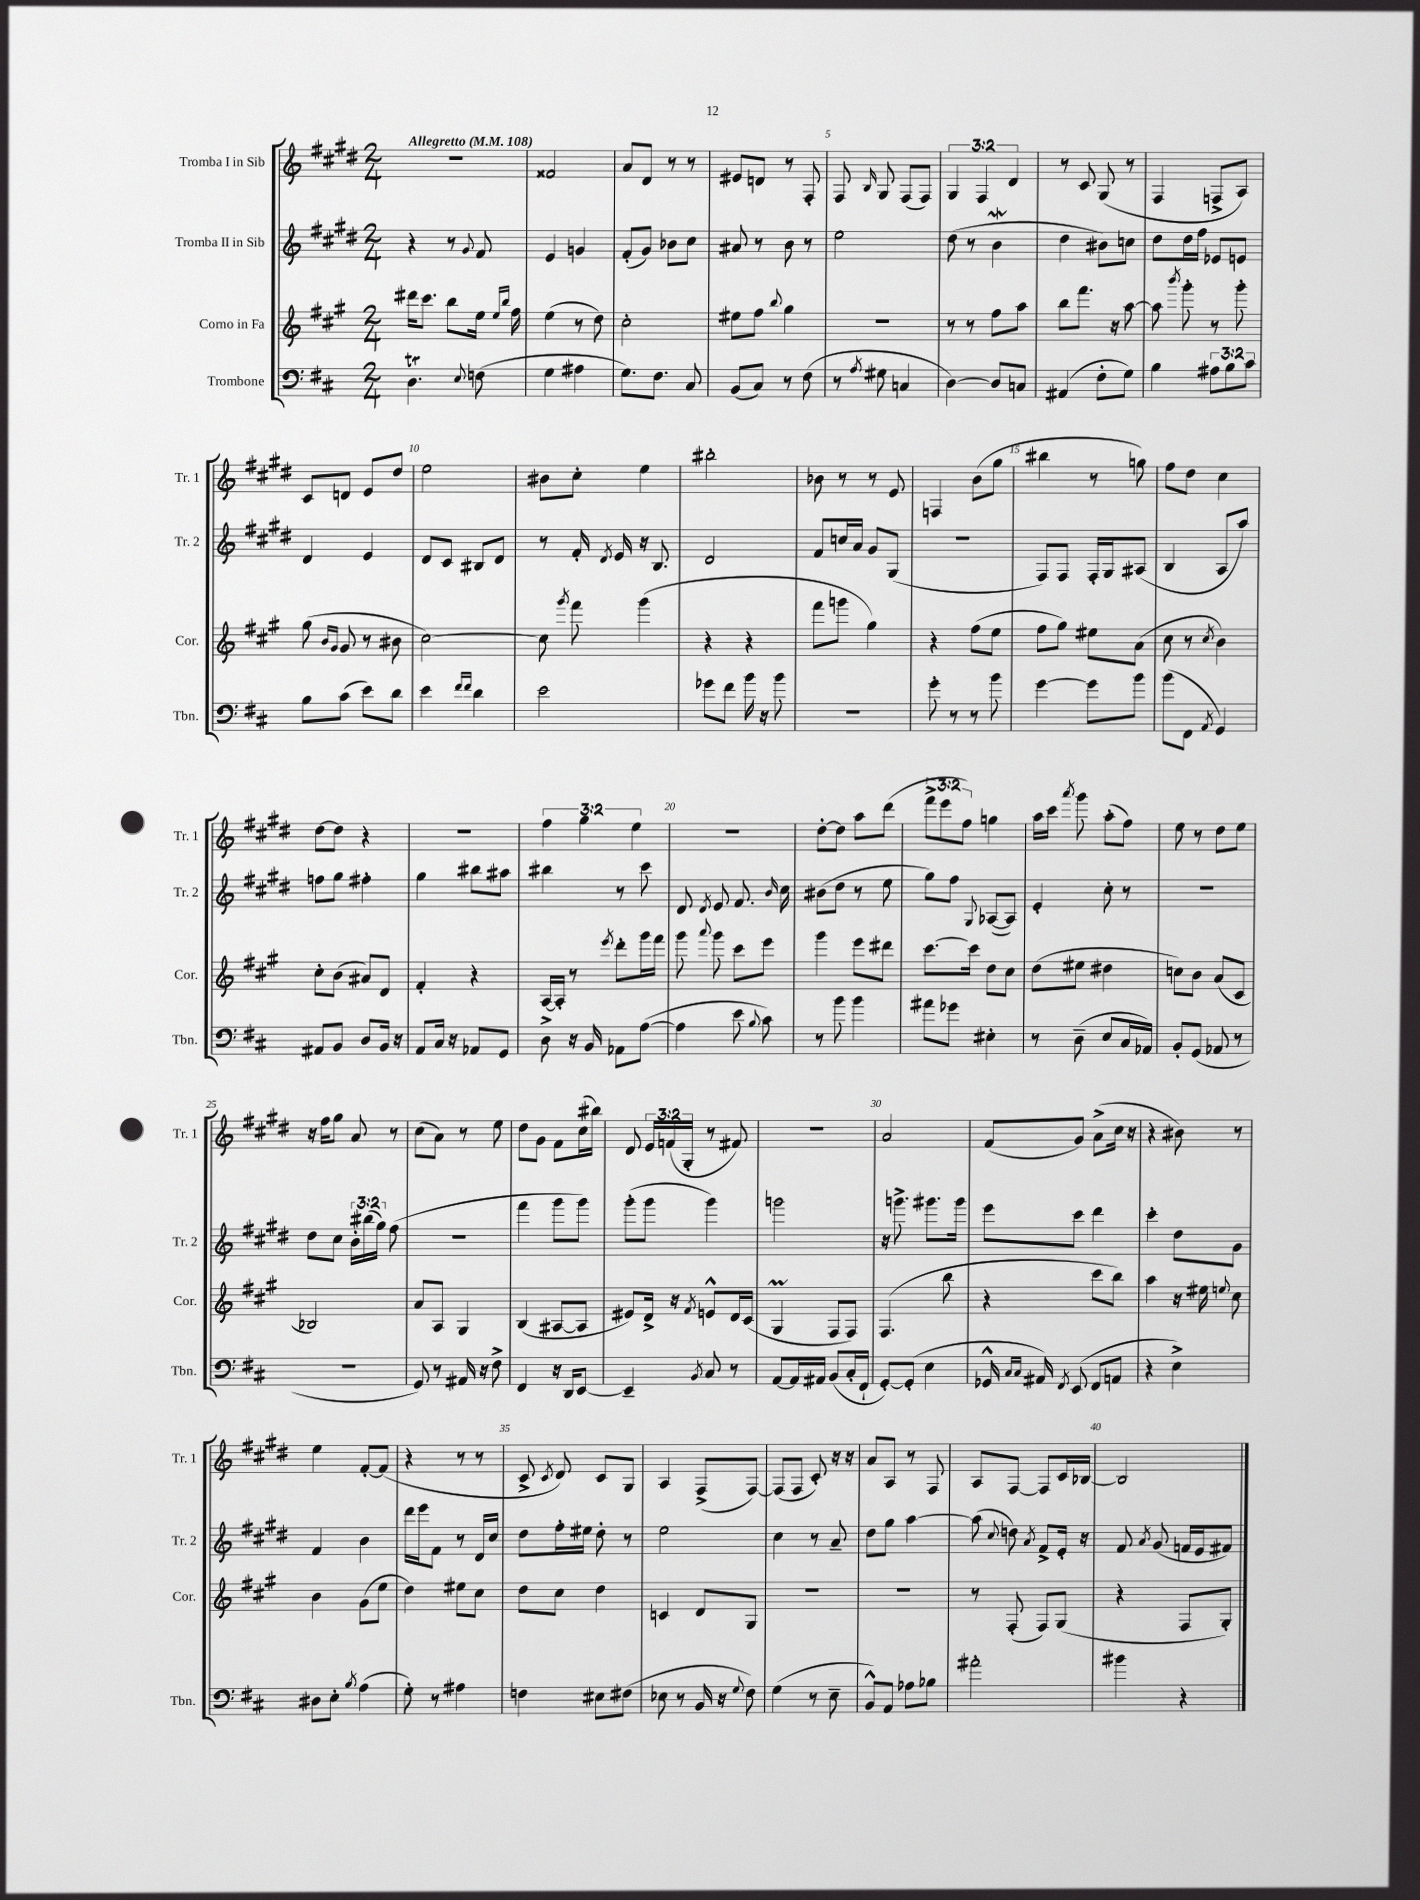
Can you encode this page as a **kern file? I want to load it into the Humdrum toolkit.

**kern	**kern	**kern	**kern
*staff4	*staff3	*staff2	*staff1
*clefF4	*clefG2	*clefG2	*clefG2
*k[f#c#]	*k[f#c#g#]	*k[f#c#g#d#]	*k[f#c#g#d#]
*M2/4	*M2/4	*M2/4	*M2/4
*MM108	*MM108	*MM108	*MM108
4.D\	16ddd#\LK	4r	2r
.	8.ccc#\J	.	.
.	8bb\L	8r	.
8qqE/	.	8qqg#/	.
(8F\	16ee\Jk	8f#/	.
.	16qqee/LL	.	.
.	16qqbb/JJ	.	.
.	16ff#\	.	.
=	=	=	=
4G\	(4ee\	4e/	2f##/
4A#\	8r	4g/	.
.	8dd\)	.	.
=	=	=	=
8.G\L)	2cc#'\	(8f#'/L	8a/L
.	.	8g#/J)	8d#/J
8.F#\J	.	.	.
.	.	8b-\L	8r
8C#/	.	8cc#\J	8r
=	=	=	=
(8BB/L	8ee#\L	8a#/	8e#/L
8C#/J)	8ff#\J	8r	8d/J
.	8qqbb/	.	.
8r	4gg#\	8b\	8r
(8F#\	.	8r	8F#'/
=	=	=	=
8r	2r	2ee\	8F#/
8qA/	.	.	16qqB/
8G#\	.	.	8G#/
4C/	.	.	(8F#/L
.	.	.	8F#/J)
=	=	=	=
[4D\)	8r	(8dd#\	6G#/
.	8r	8r	.
.	.	.	6F#/
8D/]L	8ff#\L	4b\	.
.	.	.	6d#/
8C/J	8aa\J	.	.
=	=	=	=
(4AA#/	8bb\L	4dd#\	8r
.	8.fff#\J	.	8c#/
8F#'\L	.	8b#\L)	(8G#/
.	16r	.	.
8G\J)	[8aa\	8cc\J	8r
=	=	=	=
4B\	8aa\]	8dd#\L	4F#/
.	8qbbb/	.	.
.	8ggg#'\	16dd#\L	.
.	.	16ff#\JJ	.
12A#\L	8r	8e-/L	8F^/L
12B\	.	.	.
.	8ggg#'\	8e/J	8A/J)
12c#\J	.	.	.
=	=	=	=
8B\L	(8gg#\	4d#/	8c#/L
.	16qqb/LL	.	.
.	16qqg#/JJ	.	.
(8c#\J	8g#/	.	8d/J
8e\L)	8r	4e/	8e/L
8d\J	8b#\	.	8dd#/J
=	=	=	=
4e\	[2cc#\)	8d#/L	2ee\
.	.	8c#/J	.
16qqf#/LL	.	.	.
16qqf#/JJ	.	.	.
4d\	.	8B#/L	.
.	.	8d#/J	.
=	=	=	=
2e\	8cc#\]	8r	8b#\L
.	8qggg#/	.	.
.	8fff#\	16f#'/	8cc#'\J
.	.	8qd#/	.
.	.	16e/	.
.	(4ggg#\	16r	4ee\
.	.	8.B/	.
=	=	=	=
8g-\L	4r	2d#/	2bb#'\
8f#\J	.	.	.
16b\	4r	.	.
16r	.	.	.
8b\	.	.	.
=	=	=	=
2r	8fff#\L	8f#/L	8b-\
.	8ggg\J	16cc/L	8r
.	.	16a/JJ	.
.	4gg#\)	8g#/L	8r
.	.	(8G#/J	8e/
=	=	=	=
8g'\	4r	2r	4F/
8r	.	.	.
8r	(8ff#\L	.	(8b\L
8b\	8ee\J	.	8gg#\J
=	=	=	=
[4g\	8ff#\L	8F#/L)	4bb#\
.	8gg#\J)	8F#/J	.
8g\]L	8ee#\L	16F#'/LL	8r
.	.	16G#/J	.
8b\J	(8a\J	(8A#/J	8gg\)
=	=	=	=
(8b\L	8cc#\	4B/	8ff#\L
8FF#\J	8r	.	8dd#\J
8qAA/	8qcc#/	.	.
4GG/)	4b\)	8A/L	4cc#\
.	.	8aa/J)	.
=	=	=	=
8AA#/L	8cc#'\L	8ff\L	[8dd#\L
8BB/J	(8b\J	8gg#\J	8dd#\]J
8D/L	8a#/L)	4ff#'\	4r
16BB/Jk	8d/J	.	.
16r	.	.	.
=	=	=	=
8AA/L	4f#'/	4gg#\	2r
16C#/Jk	.	.	.
16r	.	.	.
8AA-/L	4r	8bb#\L	.
8GG/J	.	8aa#\J	.
=	=	=	=
8D^\	[16A/LL	4bb#\	6ff#\
.	16A'/]JJ	.	.
16r	8r	.	.
.	.	.	6gg#\
16BB/	.	.	.
.	8qeee/	.	.
8AA-\L	8ddd'\L	8r	.
.	.	.	6ee\
([8A\J	16ggg#\L	8ccc#\	.
.	16fff#\JJ	.	.
=	=	=	=
4A\]	8ggg#\	8d#/	2r
.	8qqaaa/	8qd#/	.
.	8ggg#\	8e/	.
8e\	8ccc#\L	8.f#/	.
8qqB/	.	.	.
8c#\)	8eee\J	.	.
.	.	16qqb/	.
.	.	16cc#\	.
=	=	=	=
8r	4ggg#\	(8b#\L	[8dd#'\L
8b\	.	8dd#\J	8dd#\]J
4b\	8eee\L	8r	8aa\L
.	8ddd#\J	8ee\	(8ddd#\J
=	=	=	=
8a#\L	[8.ccc#\L	8gg#\L)	12fff#^\L
.	.	.	12eee\
8g-\J	.	8ff#\J	.
.	.	.	12ff#\J)
.	16ccc#\]Jk	.	.
.	.	8qqG#/	.
4E#'\	8dd\L	([8A-/L	4gg\
.	8cc#\J	8A-/]J)	.
=	=	=	=
8r	(8dd\L	4e'/	16aa\LL
.	.	.	16ccc#\JJ
.	.	.	8qaaa/
(8D~\	8ee#\J	.	8ggg#\
8E/L	4dd#\	8cc#'\	(8aa'\L
16C#/L	.	8r	8ff#\J)
16AA-/JJ)	.	.	.
=	=	=	=
8BB'/L	8cc\L)	2r	8ee\
(8GG/J	8b\J	.	8r
8AA-/	(8a/L	.	8dd#\L
8r	8c#/J	.	8ee\J
=	=	=	=
2r	2B-/)	8dd#\L	16r
.	.	.	16ff#\LK
.	.	8cc#\J	8gg#\J
.	.	24b'\LL	8a/
.	.	(24bb#\	.
.	.	24gg#\JJ)	.
.	.	(8ff#\	8r
=	=	=	=
8GG/)	8a/L	2r	(8cc#\L
8r	8A/J	.	8a\J)
16AA#/	4G#/	.	8r
16r	.	.	.
8F#^\	.	.	8ee\
=	=	=	=
4FF#/	(4B/	4fff#\	8dd#\L
.	.	.	8g#\J
16r	[8A#/L	8ggg#\L	8f#\L
16DD/LK	.	.	.
[8EE/J	8A#/]J	8ggg#\J)	(16cc#\L
.	.	.	16bb#\JJ)
=	=	=	=
4EE~/]	8e#/L)	(8ggg#'\L	8d#/
.	16d^/Jk	8ggg#\J	24e/LL
.	.	.	(24f/
.	16r	.	.
.	.	.	24G#'/JJ
8qBB/	8qf#/	.	.
8C#/	8e^^/L	4ggg#\)	8r
8r	16d/L	.	8f#/)
.	(16c#/JJ	.	.
=	=	=	=
[8AA/L	4G#/	2ggg\	2r
16AA/]L	.	.	.
16AA#/JJ	.	.	.
(8BB/L	8F#/L	.	.
16C#'/L	8F#/J)	.	.
16FF#`/JJ	.	.	.
=	=	=	=
[8GG'/L)	(4.F#/	16r	2a/
.	.	8.ggg^\	.
(8GG'/]J	.	.	.
4E\	.	8.ggg#\L	.
.	8bb\	.	.
.	.	16ggg#\Jk	.
=	=	=	=
16GG-^^/	4r	8eee\L	(8f#/L
16qqC#/LL	.	.	.
16qqC#/JJ	.	.	.
16AA#/)	.	.	.
8qFF#/	.	.	.
(8EE/	.	8ccc#\J	8g#/J)
8FF#/L	8ccc#\L	4ddd#\	(8a^\L
8AA/J	8bb\J)	.	16cc#\Jk
.	.	.	16r
=	=	=	=
4r	4aa\	4ccc#'\	4r
4E^\)	16r	8dd#\L	8b#\)
.	16ee#\	.	.
.	8qqee/	.	.
.	8cc#\	8g#\J	8r
=	=	=	=
8D#\L	4b\	4f#/	4ee\
8E'\J	.	.	.
8qB/	.	.	.
(4A\	(8g#\L	4b\	[8f#'/L
.	8ee\J	.	(8f#/]J
=	=	=	=
8G'\)	4dd\)	16ddd#\LL	4r
.	.	16eee\J	.
8r	.	8f#\J	.
4A#\	8ee#\L	8r	8r
.	8cc#\J	16d#/LL	8r
.	.	16cc#/JJ	.
=	=	=	=
4F\	8dd\L	8dd#\L	8c#^/
.	.	.	8qc#/
.	8cc#\J	16ff#'\L	8d#/)
.	.	16ee#\JJ	.
8E#\L	4dd\	8dd#'\	8c#/L
(8F#\J	.	8r	8G#/J
=	=	=	=
8E-\	4c/	2ee\	4A/
8r	.	.	.
16BB/	8d/L	.	(8F#^/L
16r	.	.	.
8qqG/	.	.	.
8F#\)	8G#/J	.	[8F#/J)
=	=	=	=
(4G\	2r	4cc#\	(8F#/]L
.	.	.	8F#/J
8r	.	8r	8c#'/)
8E~\	.	8a~/	16r
.	.	.	16r
=	=	=	=
8BB^^/L)	2r	8dd#\L	8a/L
8AA/J	.	8gg#\J	8A/J
8A-\L	.	[4aa\	8r
8B-\J	.	.	8F#/
=	=	=	=
2a#'\	8r	(8aa\]	8A/L
.	.	8qqcc#/	.
.	(8F#'/	8dd\)	[8F#/J
.	.	8qa/	.
.	8F#/L)	8f#^/L	8F#/]L
.	(8G#/J	16e'/Jk	16c#/L
.	.	16r	[16B-/JJ
=	=	=	=
4b#\	4r	8f#/	2B-/]
.	.	8qa/	.
.	.	(8g#/	.
4r	8F#/L	16f/LL	.
.	.	16e/J	.
.	8G#'/J)	8f#/J)	.
==	==	==	==
*-	*-	*-	*-
